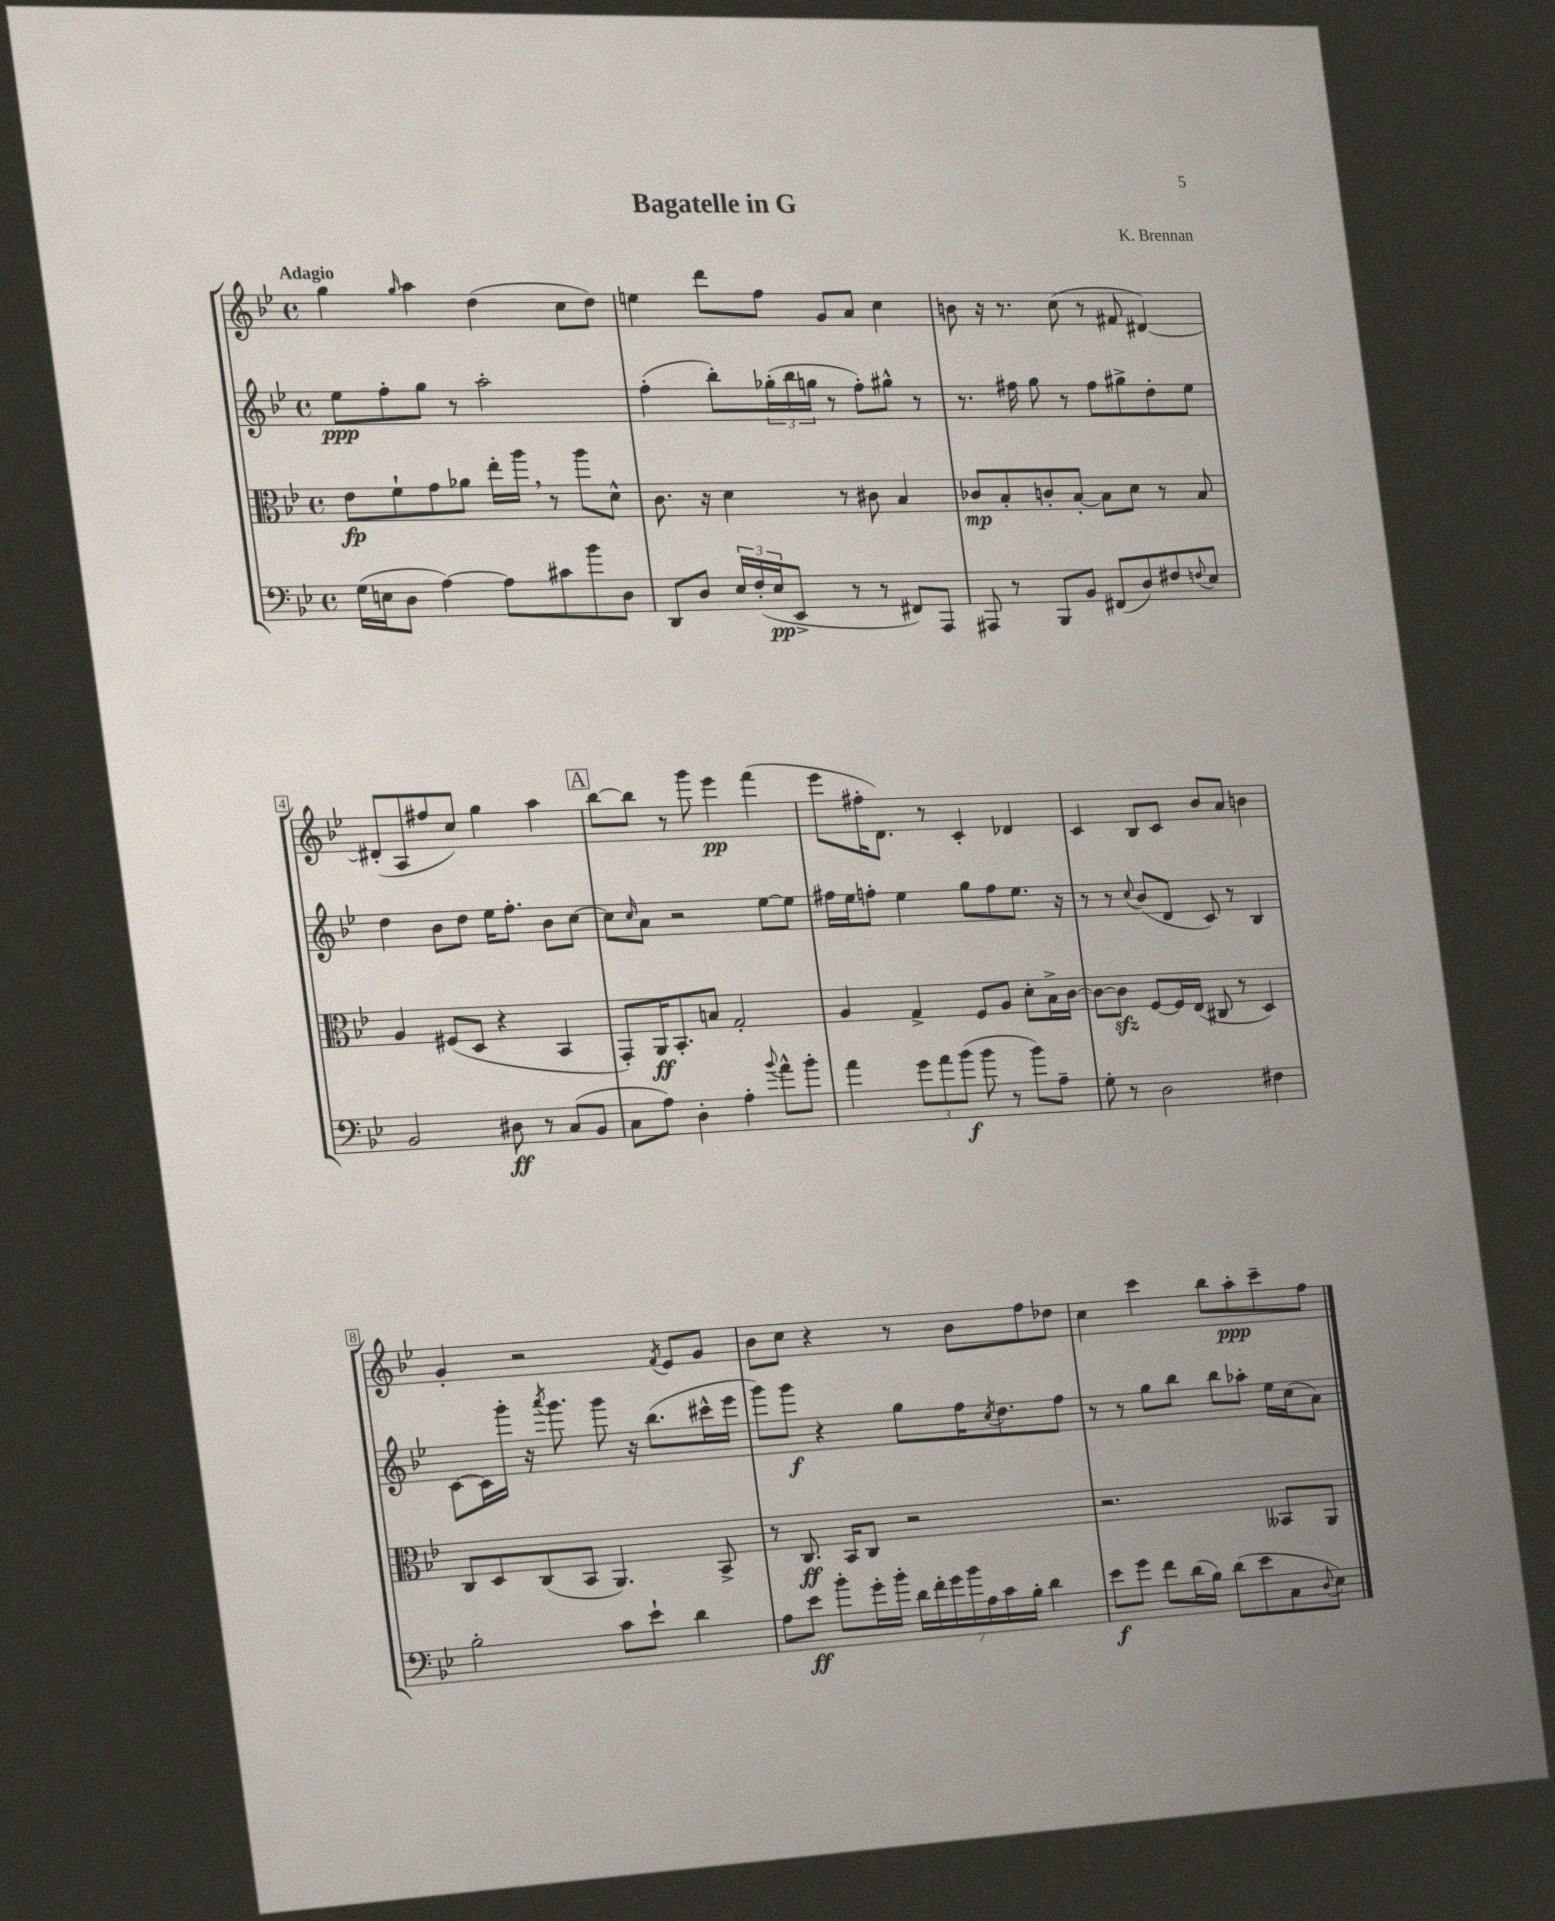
\header { title = "Bagatelle in G" composer = "K. Brennan" }
<<
\new StaffGroup <<
\new Staff = "s0" {
    \clef treble \key bes \major \defaultTimeSignature \time 4/4 \tempo "Adagio"
    g''4 \grace { g''16 } a''4 d''4( c''8 d''8) |
    e''4 d'''8 f''8 g'8 a'8 c''4 |
    b'8 r16 r8. c''8( r8 fis'8 dis'4~) |
    dis'8-.( a8 fis''8 c''8) g''4 a''4 |
    \mark \markup { \box "A" } bes''8~ bes''8 r8 g'''8 ees'''4\pp f'''4( |
    ees'''8 fis''16-. d'8.) r8 c'4-. des'4 |
    c'4 bes8 c'8 bes'8 a'8 b'4 |
    g'4-. r2 \acciaccatura { f'8 } ees'8 g'8 |
    bes'8 c''8 r4 r8 bes'8 f''8 des''8 |
    c''4 c'''4 bes''8 a''8-.\ppp c'''8-- f''8 \bar "|." |
}
\new Staff = "s1" {
    \clef treble \key bes \major \defaultTimeSignature \time 4/4
    ees''8\ppp f''8-. g''8 r8 a''2-. |
    f''4-.( bes''8-.) \tuplet 3/2 { ges''16-.( bes''16 g''16 } r8 f''8-.) gis''8-^ r8 |
    r8. fis''16 g''8 r8 fis''8 gis''8-> d''8-. ees''8 |
    d''4 bes'8 d''8 ees''16 f''8.-. bes'8 c''8~ |
    \mark \markup { \box "A" } c''8 \grace { c''16 } a'8 r2 ees''8~ ees''8 |
    fis''16 ees''16 f''8-. ees''4 g''8 f''8 ees''8. r16 |
    r8 r8 \appoggiatura { c''8 } bes'8( d'8 c'8) r8 bes4 |
    c'8~ c'16 g'''16-. r16 \acciaccatura { a'''8 } g'''8. g'''8 r16 bes''8.( cis'''16-^ ees'''16 |
    g'''8) g'''8\f r4 g''8 f''16 \acciaccatura { c''8 } d''8. f''8 |
    r8 r8 g''8 bes''8 bes''8 aes''8-. ees''16 c''16( a'8) \bar "|." |
}
\new Staff = "s2" {
    \clef alto \key bes \major \defaultTimeSignature \time 4/4
    ees'8\fp f'8-! g'8 aes'8 ees''16-. a''16 \breathe r8 a''8 d'8-^ |
    c'8. r16 d'4 r8 cis'8 bes4 |
    ces'8\mp bes8-. c'8-. bes8~-. bes8 d'8 r8 bes8 |
    a4 fis8( d8 r4 bes,4 |
    \mark \markup { \box "A" } g,8-.) a,16\ff bes,8.-. b8 g2-. |
    a4 g4-> f8 a8 d'8-. bes16-> c'16~ |
    c'8~ c'8\sfz f8~ f16 ees16( cis8 r8 d4) |
    c8 d8 c8( bes,8 a,4.) bes,8-> |
    r8 c8.\ff bes,16 c8 r2 |
    r2. beses,8 a,8 \bar "|." |
}
\new Staff = "s3" {
    \clef bass \key bes \major \defaultTimeSignature \time 4/4
    g16( e16 d8 a4~) a8 cis'8 bes'8 d8 |
    d,8 d8 \tuplet 3/2 { ees16 f16-.( ees16\pp } ees,8-> r8 r8 fis,8) a,,8 |
    ais,,8 r8 bes,,8 bes,8 fis,8( d8) fis8 \appoggiatura { f8 } ees8 |
    bes,2 dis8\ff r8 c8( bes,8 |
    \mark \markup { \box "A" } c8 a8) d4-. a4-. \appoggiatura { bes'8 } a'8-^ bes'8-. |
    a'4 \tuplet 3/2 { g'8 a'8 bes'8\f( } bes'8 r8 bes'8) a8-- |
    g8-. r8 d2 fis4 |
    bes2-. c'8 ees'8-! d'4 |
    a8 ees'8\ff bes'8-. g'16-. bes'16-. \tuplet 7/4 { d'16 f'16-. g'16 bes'16 a16 c'16 bes16-. } d'4 |
    ees'8\f g'8 f'8 d'16( bes16) d'8( ees'8 c8 \appoggiatura { d8 } ees8) \bar "|." |
}
>>
>>
\layout { \context { \Score \override BarNumber.stencil = #(make-stencil-boxer 0.1 0.3 ly:text-interface::print) } }
